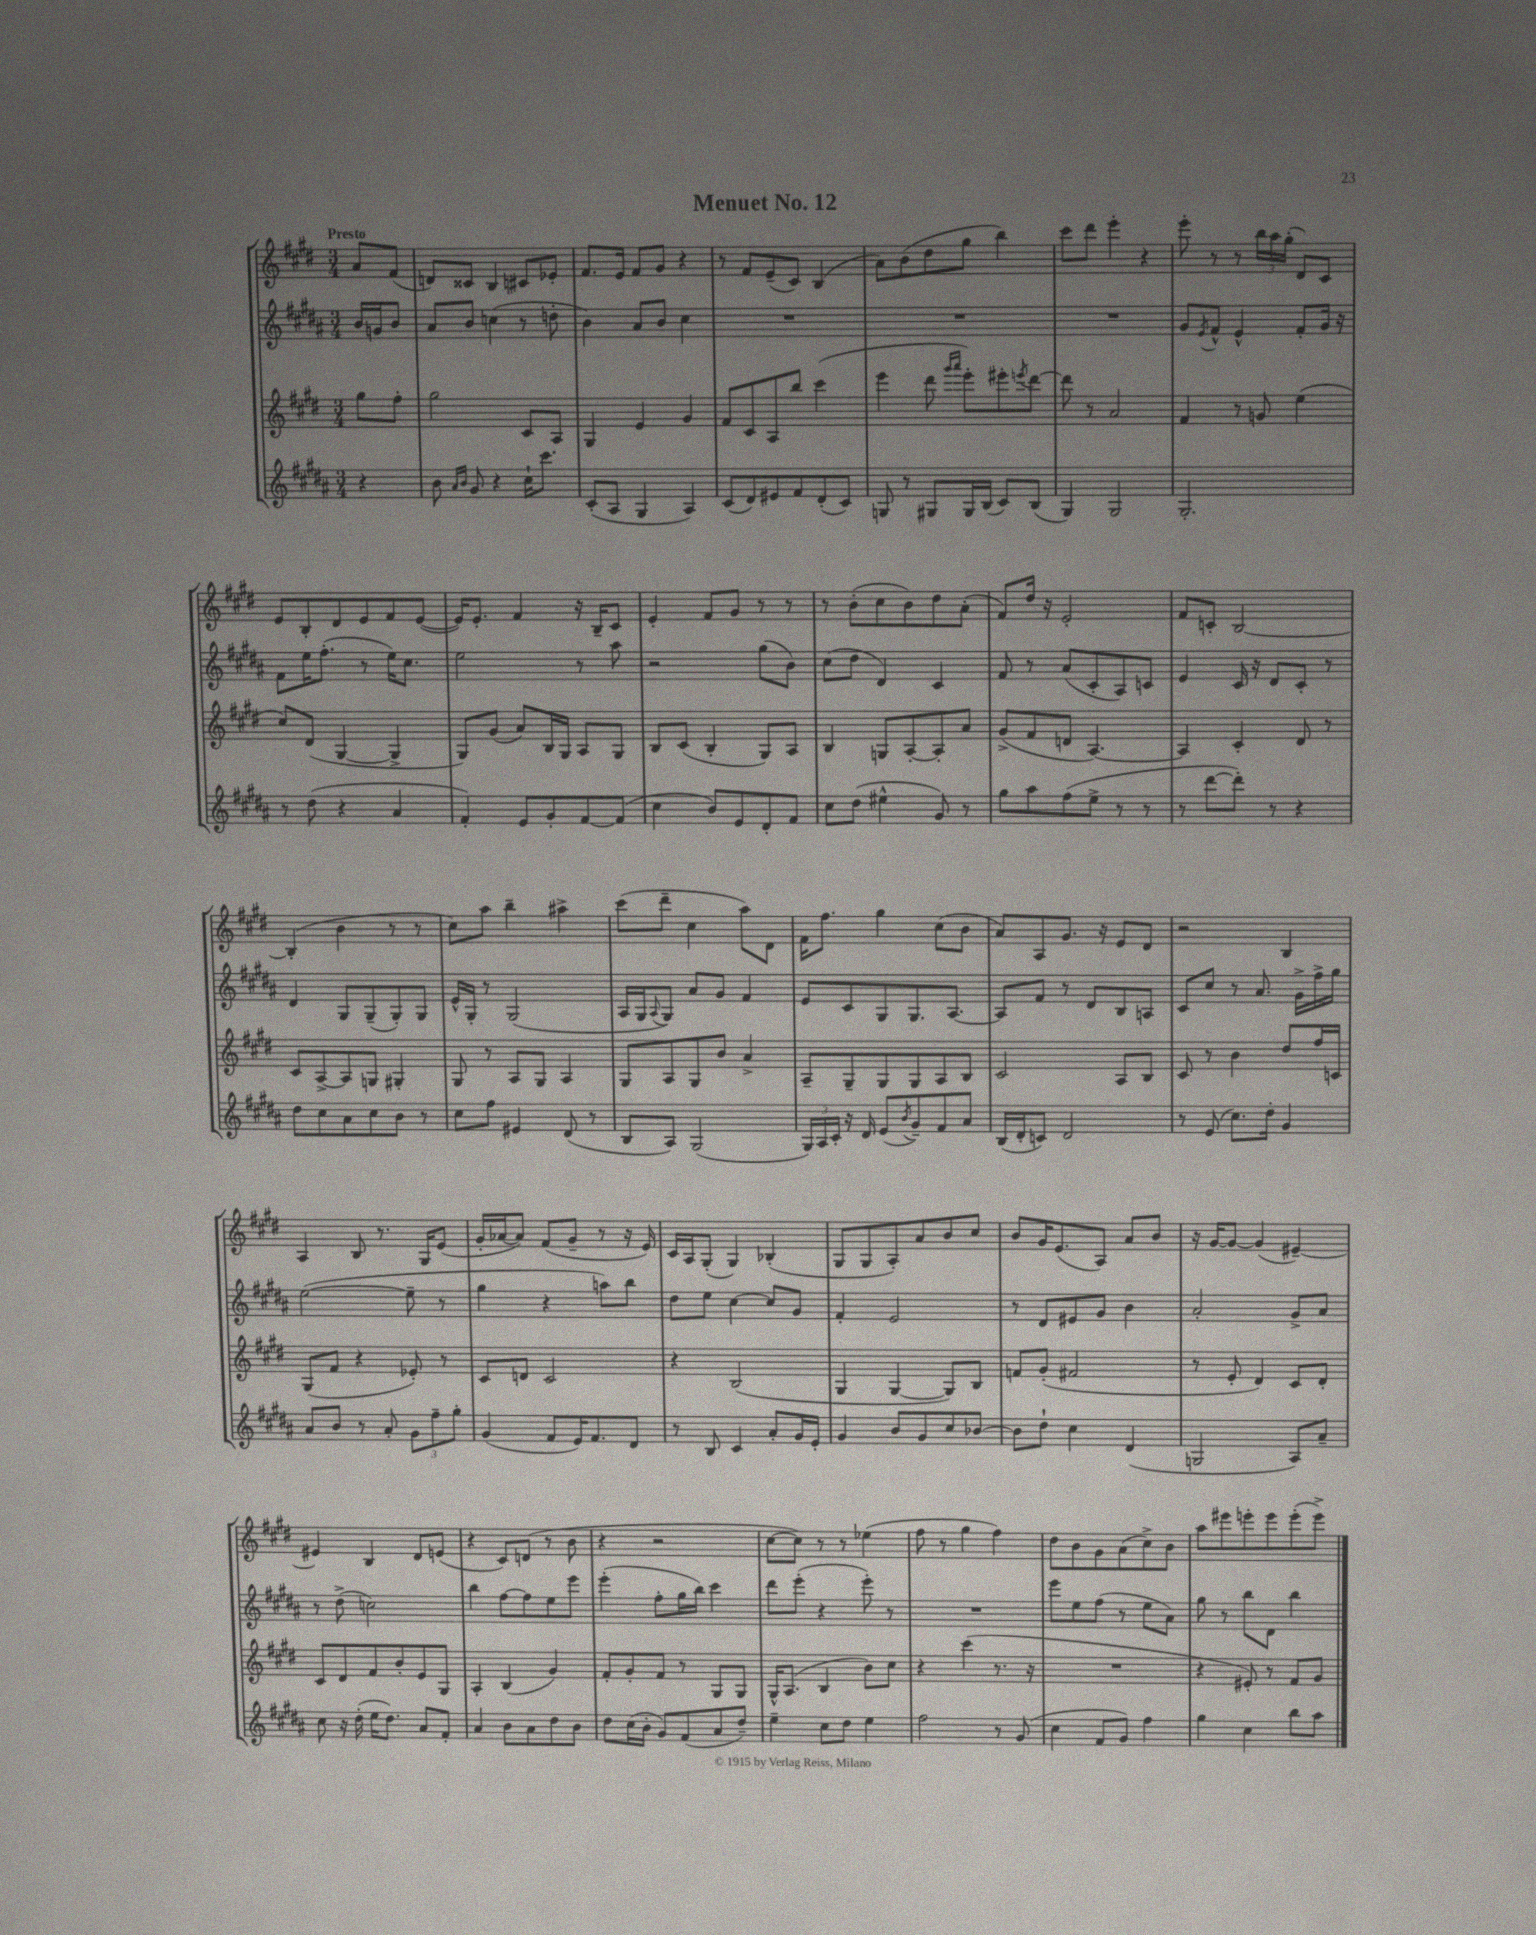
\header { title = "Menuet No. 12" }
<<
\new StaffGroup <<
\new Staff = "s0" {
    \clef treble \key e \major \numericTimeSignature \time 3/4 \partial 4 \tempo "Presto"
    a'8 fis'8( |
    d'8) cisis'8 b4 cis'8 ees'8-. |
    fis'8. e'16 fis'8 gis'8 r4 |
    r8 fis'8 e'8--( cis'8) b4( |
    a'8) b'8( dis''8 gis''8 b''4) |
    cis'''8 dis'''8 e'''4-. r4 |
    e'''8-. r8 r8 \tuplet 3/2 { b''16 a''16 gis''16-.( } dis'8) cis'8 |
    e'8 b8-. dis'8 e'8 fis'8 e'8~( |
    e'16) e'8.-. fis'4 r16 b16-- cis'8 |
    e'4-. fis'8 gis'8 r8 r8 |
    r8 b'8-.( cis''8 b'8) dis''8 a'8-.( |
    fis'8) dis''16 r16 e'2-. |
    fis'8 c'8-. b2~ |
    b4-.( b'4 r8 r8 |
    cis''8) a''8 b''4-- ais''4-> |
    cis'''8( dis'''8-- cis''4 a''8) dis'8 |
    fis'16 fis''8. gis''4 cis''8( b'8 |
    a'8) a8 gis'8. r16 e'8 dis'8 |
    r2 b4 |
    a4 b8 r8. gis16 e'8( |
    gis'16-. aes'16~ aes'8) fis'8( gis'8-- r8 r16 e'16) |
    cis'16 a16 gis8-.( gis4) bes4-.( |
    gis8 gis8 a8-.) a'8 b'8 cis''8 |
    b'8 gis'16 e'8.( a8) a'8 b'8 |
    r16 gis'16~ gis'8~ gis'4( eis'4~--) |
    eis'4 b4 dis'8 e'8( |
    r4 cis'8) d'8( r8 b'8 |
    r4 r2 |
    cis''8~ cis''8) r8 r8 ees''4( |
    fis''8 r8 gis''4 fis''4) |
    dis''8 b'8 gis'8 a'8( cis''8->) b'8 |
    a''8 eis'''8 e'''8-. e'''8 e'''8-.( e'''8->) \bar "|." |
}
\new Staff = "s1" {
    \clef treble \key b \major \numericTimeSignature \time 3/4 \partial 4
    b'16 g'16 b'8 |
    ais'8 b'8 c''4( r8 d''8-. |
    b'4) ais'8 b'8 cis''4 |
    R2. |
    R2. |
    R2. |
    gis'8 \acciaccatura { e'8 } fis'8-^ e'4-^ fis'8-. gis'16 r16 |
    fis'8 e''16 fis''8.-.( r8 e''16) cis''8. |
    e''2 r8 ais''8 |
    r2 gis''8( b'8) |
    cis''8( dis''8 dis'4) cis'4 |
    fis'8 r8 ais'8( cis'8-. ais8) c'8 |
    e'4 cis'16 r16 dis'8 cis'8-. r8 |
    dis'4 gis8 gis8--( gis8-.) gis8 |
    e'16-^ gis16-. r8 gis2( |
    ais16 gis16 \appoggiatura { ais8 } gis8) ais'8 gis'8 fis'4 |
    e'8 cis'8 gis8 gis8. ais8.~ |
    ais8 fis'8 r8 dis'8 b8 a8 |
    cis'8 cis''8 r8 ais'8. gis'16-> fis''16-> gis''16 |
    e''2~( e''8-- r8 |
    gis''4 r4 a''8) b''8 |
    dis''8 e''8 cis''4~ cis''8 gis'8 |
    fis'4-. e'2 |
    r8 dis'8 eis'8 gis'8 b'4 |
    ais'2-. gis'8-> ais'8 |
    r8 dis''8->( c''2) |
    b''4 fis''8~ fis''8 e''8 e'''8 |
    e'''4-.( fis''8-. gis''16 b''16) cis'''4 |
    dis'''8 e'''8-.( r4 e'''8-.) r8 |
    R2. |
    e'''8 e''8 fis''8( r8 e''8 ais'8) |
    gis''8 r8 b''8 dis'8 b''4 \bar "|." |
}
\new Staff = "s2" {
    \clef treble \key e \major \numericTimeSignature \time 3/4 \partial 4
    gis''8 fis''8-. |
    gis''2 cis'8 a8 |
    gis4 e'4 gis'4 |
    fis'8 cis'8 a8 b''8 cis'''4( |
    e'''4 dis'''8 \grace { gis'''16 a'''16 } e'''8-.) eis'''8-. \acciaccatura { e'''8 } dis'''8~ |
    dis'''8 r8 a'2 |
    fis'4 r8 g'8 e''4( |
    cis''8) dis'8( gis4~ gis4-> |
    gis8) gis'8( a'8) b16 gis16 a8 gis8 |
    b8 cis'8( b4-. gis8) a8 |
    b4 g8 a8~-. a8-. a'8 |
    gis'8->( fis'8 d'8 a4.~) |
    a4 cis'4-. dis'8 r8 |
    cis'8 a8~-> a8 g8 gis4-. |
    gis8 r8 a8 gis8 a4 |
    gis8 a8 gis8 b'8 a'4-> |
    a8-- gis8-- gis8 gis8 a8 b8 |
    cis'2 a8 b8 |
    cis'8 r8 b'4 dis''8 fis''16 c'16 |
    gis8( fis'8 r4 ees'8-.) r8 |
    cis'8 d'8 cis'2 |
    r4 b2( |
    gis4 gis4~ gis8) b8 |
    f'8 gis'8-.( fis'2 |
    r8 e'8-. dis'4) cis'8 dis'8-. |
    cis'8 dis'8 fis'8 b'8-. e'8 gis8 |
    a4-. b4( gis'4) |
    fis'8-. gis'8-. fis'8 r8 gis8 gis8 |
    gis16-^ a8.( b4 b'8) cis''8 |
    r4 cis'''4( r8. r16 |
    R2. |
    r4 eis'8-.) r8 fis'8 gis'8 \bar "|." |
}
\new Staff = "s3" {
    \clef treble \key b \major \numericTimeSignature \time 3/4 \partial 4
    r4 |
    b'8 \grace { ais'16 b'16 } gis'8 r4 cis''16-! cis'''8. |
    cis'8-.( ais8 gis4 ais4) |
    cis'8( dis'8) eis'8 fis'8 dis'8-.( cis'8) |
    g8 r8 gis8 gis16 b16( cis'8) b8( |
    gis4) gis2 |
    gis2.-. |
    r8 dis''8( r4 ais'4 |
    fis'4-.) e'8 gis'8-. fis'8~ fis'8( |
    cis''4 b'8) e'8 dis'8-. fis'8 |
    cis''8 dis''8( eis''4-^ gis'8) r8 |
    gis''8 ais''8 fis''8( e''8-> r8 r8 |
    r8 dis'''8~ dis'''8-.) r8 r4 |
    dis''8 cis''8 ais'8 cis''8 b'8 r8 |
    cis''8 fis''8 eis'4 dis'8( r8 |
    b8 ais8) gis2( |
    \tuplet 3/2 { gis16) ais16 cis'16-. } r16 dis'16 e'8( \acciaccatura { b'8 } gis'8--) fis'8 ais'8 |
    b16( dis'16-. c'8) dis'2 |
    r8 e'8( cis''8.) dis''16-. gis'4 |
    ais'8 b'8 r8 ais'8-. \tuplet 3/2 { gis'8 fis''8-- gis''8-. } |
    gis'4( fis'8 e'16) fis'8. dis'8 |
    r8 b8 cis'4 ais'8-. gis'16 e'16-. |
    gis'4 b'8 gis'8 cis''8 bes'8~ |
    bes'8 dis''8-! cis''4 dis'4( |
    g2 ais8) ais'8-- |
    cis''8 r16 dis''16-.( e''16 dis''8.) ais'8 fis'8-. |
    ais'4 b'8 ais'8 dis''8 b'8 |
    dis''8 cis''16( b'16-. gis'8) fis'8( ais'8 dis''8--) |
    e''4-- cis''8 dis''8 e''4 |
    fis''2 r8 gis'8( |
    cis''4 fis'8 gis'8) fis''4 |
    gis''4 cis''4 b''8 ais''8 \bar "|." |
}
>>
>>
\layout { \context { \Score \remove "Bar_number_engraver" } }
